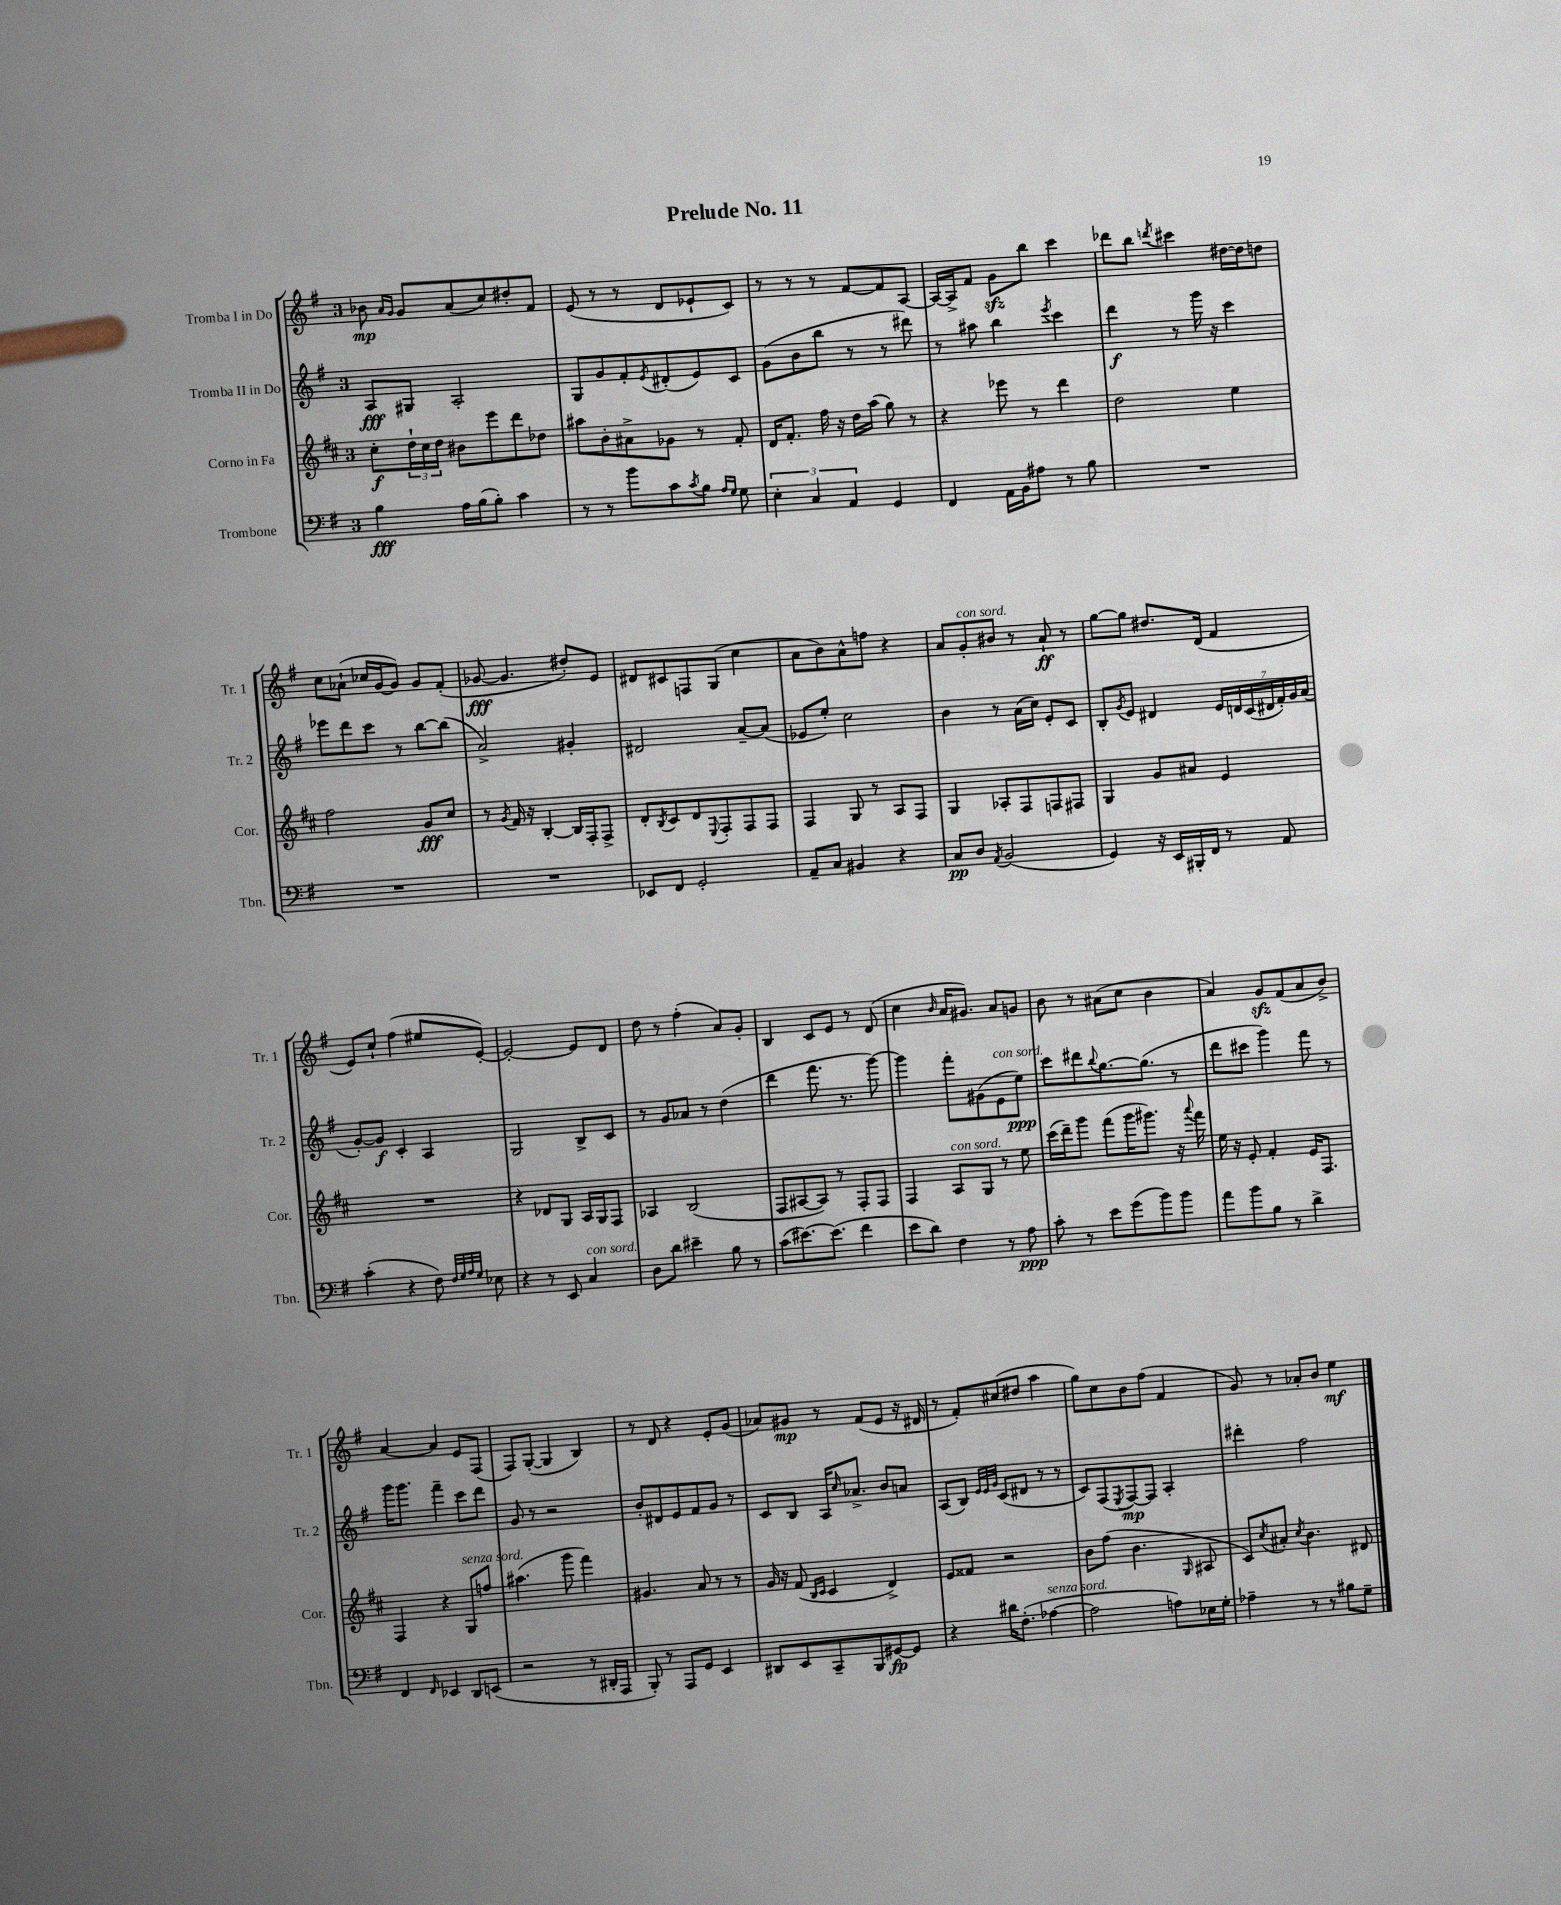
\header { title = "Prelude No. 11" }
<<
\new StaffGroup <<
\new Staff = "s0" \with { instrumentName = "Tromba I in Do" shortInstrumentName = "Tr. 1" } {
    \clef treble \key g \major \once \override Staff.TimeSignature.style = #'single-digit \time 3/4
    bes'8\mp \grace { a'16 g'16 } g'8 a'8( c''8) dis''8-. fis'8 |
    e'8( r8 r8 d'8 ees'8-! c'8) |
    r8 r8 r8 fis'8~ fis'8 a8~ |
    a16~ a16-> fis'8 g'8\sfz b''8 c'''4 |
    des'''8 b''8 \acciaccatura { d'''8 } cis'''4 dis''16~ dis''16 d''8 |
    c''8 aes'8-!( ces''16 g'16~ g'8) g'8 fis'8-.( |
    ges'8~\fff ges'4. dis''8-.) e'8 |
    dis'8 cis'8 f8 g8( c''4 |
    a'8 b'8) a'8-^ f''8 r4 |
    a'8 g'8-.^\markup { \italic "con sord." } bis'8 r8 a'8-!\ff r8 |
    g''8~ g''8 dis''8. d'16( fis'4 |
    e'8) c''8-! fis''4( eis''8 e'8~-.) |
    e'2~-. e'8 d'8 |
    d''8 r8 fis''4-.( a'8) g'8-. |
    b4 c'8 e'8 r8 d'8( |
    c''4 \grace { b'16 } a'16 gis'8.) a'8 g'8 |
    b'8 r8 ais'8( c''8 b'4 |
    a'4) g'8\sfz fis'8( a'8 b'8->) |
    a'4~ a'4 e'8 fis8( |
    fis8) g8~-.( g4 b4) |
    r8 d'8 r4 e'8-. g'8( |
    aes'8) gis'8\mp r8 fis'8( e'8 r16 dis'16 |
    r8 fis'8-.) cis''8( dis''8 a''4 |
    g''8) c''8 b'8 fis''8( fis'4 |
    g'8) r8 aes'8-. b'8 e''4\mf \bar "|." |
}
\new Staff = "s1" \with { instrumentName = "Tromba II in Do" shortInstrumentName = "Tr. 2" } {
    \clef treble \key g \major \once \override Staff.TimeSignature.style = #'single-digit \time 3/4
    a8\fff gis8 a2-. |
    g8 g'8 fis'8-. \acciaccatura { e'8 } dis'8-.( e'8) c'8 |
    g'8( b'8 b''8 r8 r8 dis'''8) |
    r8 ais''8 b''4 \acciaccatura { e'''8 } c'''4 |
    d'''4\f r8 g'''16 r16 c'''4 |
    ees'''8 d'''8 c'''8 r8 b''8~ b''8( |
    a'2->) gis'4-. |
    dis'2 a'8~-- a'8( |
    ees'8 e''8-.) c''2 |
    b'4 r8 a'16( c''16) e'8-. c'8 |
    b8-. \acciaccatura { g'8 } e'8 dis'4 \tuplet 7/4 { e'16 d'16 c'16( dis'16 fis'16-.) g'16 a'16( } |
    g'8~-.) g'8\f c'4-. a4 |
    g2 b8-> c'8 |
    r8 g'8 aes'8 r8 d''4( |
    d'''4 fis'''8. r8. g'''8~) |
    g'''4 fis'''8-. gis'8( e'8^\markup { \italic "con sord." } e''8\ppp) |
    c'''8 dis'''8 \appoggiatura { b''8 } g''8.~ g''8.( r8 |
    d'''8 cis'''8 g'''4) fis'''8 r8 |
    g'''16 g'''8. fis'''4-- c'''8 d'''8 |
    g'8 r8 r2 |
    b'8-. dis'8 e'8 fis'8 g'8 r8 |
    c'8 b8 a16 \grace { c''16 } aes'8.-> b'8 a'8 |
    a8( b8) \grace { e'32 e'32 g'32 } c'8( dis'8 r8 r8 |
    c'8) fis8( \acciaccatura { e8 } fis8~\mp) fis8 a4-. |
    dis'''4-. fis''2 \bar "|." |
}
\new Staff = "s2" \with { instrumentName = "Corno in Fa" shortInstrumentName = "Cor." } {
    \clef treble \key d \major \once \override Staff.TimeSignature.style = #'single-digit \time 3/4
    cis''8-.\f \tuplet 3/2 { d''16-! cis''16 d''16 } bis'8 e'''8 d'''8 des''8 |
    ais''8 b'8-. ais'8-> ges'8 r8 fis'8-. |
    d'16 fis'8.-. fis''16 r16 d''16 a''16( g''8) r8 |
    r4 ees'''8 r8 d'''4 |
    d''2 e''4 |
    fis''2 g'8\fff cis''8 |
    r8 \acciaccatura { g'8 } fis'16 r16 b4~-. b16 fis16-. fis8-> |
    d'8-. \acciaccatura { b8 } cis'8 d'8 \appoggiatura { e8 } fis8-. fis8 fis8 |
    fis4 g8 r8 a8 fis8 |
    g4 aes8-. fis8 f8 fis8 |
    g4 g'8 ais'8 e'4 |
    R2. |
    r4 des'8 g8 a16 g16 fis8 |
    aes4 b2( |
    fis8 ais8~ ais8) r8 fis8-. fis8 |
    fis4 a8^\markup { \italic "con sord." } g8 r8 e''8 |
    cis'''16( d'''16--) g'''8 fis'''8( g'''16 gis'''8.) r16 \appoggiatura { a'''8 } fis'''16 |
    e''16 r16 e'8-. fis'4-. e'16 fis8. |
    fis4 r4 g8^\markup { \italic "senza sord." } f''8 |
    ais''4.( g'''8 fis'''4) |
    gis'4. a'8 r8 r8 |
    g'16 r16 fis'8( \grace { b16 cis'16 } cis'4 d'4->) |
    e'8 fisis'8 r2 |
    b'8 fis''8( b'4. \grace { g16 } ais8 |
    cis'8) \acciaccatura { cis''8 } ais'8-. \acciaccatura { cis''8 } b'4. dis'8 \bar "|." |
}
\new Staff = "s3" \with { instrumentName = "Trombone" shortInstrumentName = "Tbn." } {
    \clef bass \key g \major \once \override Staff.TimeSignature.style = #'single-digit \time 3/4
    b4\fff a16 b16( b8-.) c'4 |
    r8 r8 b'8 c'8 \acciaccatura { c'8 } b8 \grace { a16 g16 } g8 |
    \tuplet 3/2 { e4-. c4 a,4 } g,4 |
    fis,4 a,16 b,16 ais8 r8 b8 |
    R2. |
    R2. |
    R2. |
    ees,8 fis,8 g,2-. |
    a,8-- c8 bis,4 r4 |
    c8\pp d8 \acciaccatura { a,8 } b,2( |
    g,4) r16 e,16 bis,,16-. fis,16 r8 a,8 |
    c'4-.( r4 fis8) \grace { fis32 g32 a32 g32 } ees8 |
    r4 r8 e,8 c4^\markup { \italic "con sord." } |
    d8 d'8 eis'4-- b8 r8 |
    c'8( eis'8.~) eis'8.( fis'4 |
    e'8 d'8) fis4 r8 a8\ppp |
    c'8-. r8 e'8 g'8( b'8) b'8 |
    a'8 b'8 b8 r8 d'4-> |
    fis,4 \grace { fis,16 } ees,4 d,8 e,8( |
    r2 r8 dis,16-. a,,16 |
    b,,8-.) r8 a,,8 g,8 e,4 |
    dis,8 e,8 c,8-- b,,8 gis,8~\fp gis,8 |
    r4 dis'16 fis8.-.( aes4~^\markup { \italic "senza sord." } |
    aes2 a8) ees16 g16-. |
    aes4-- r8 r8 bis8 g8-- \bar "|." |
}
>>
>>
\layout { \context { \Score \remove "Bar_number_engraver" } }
